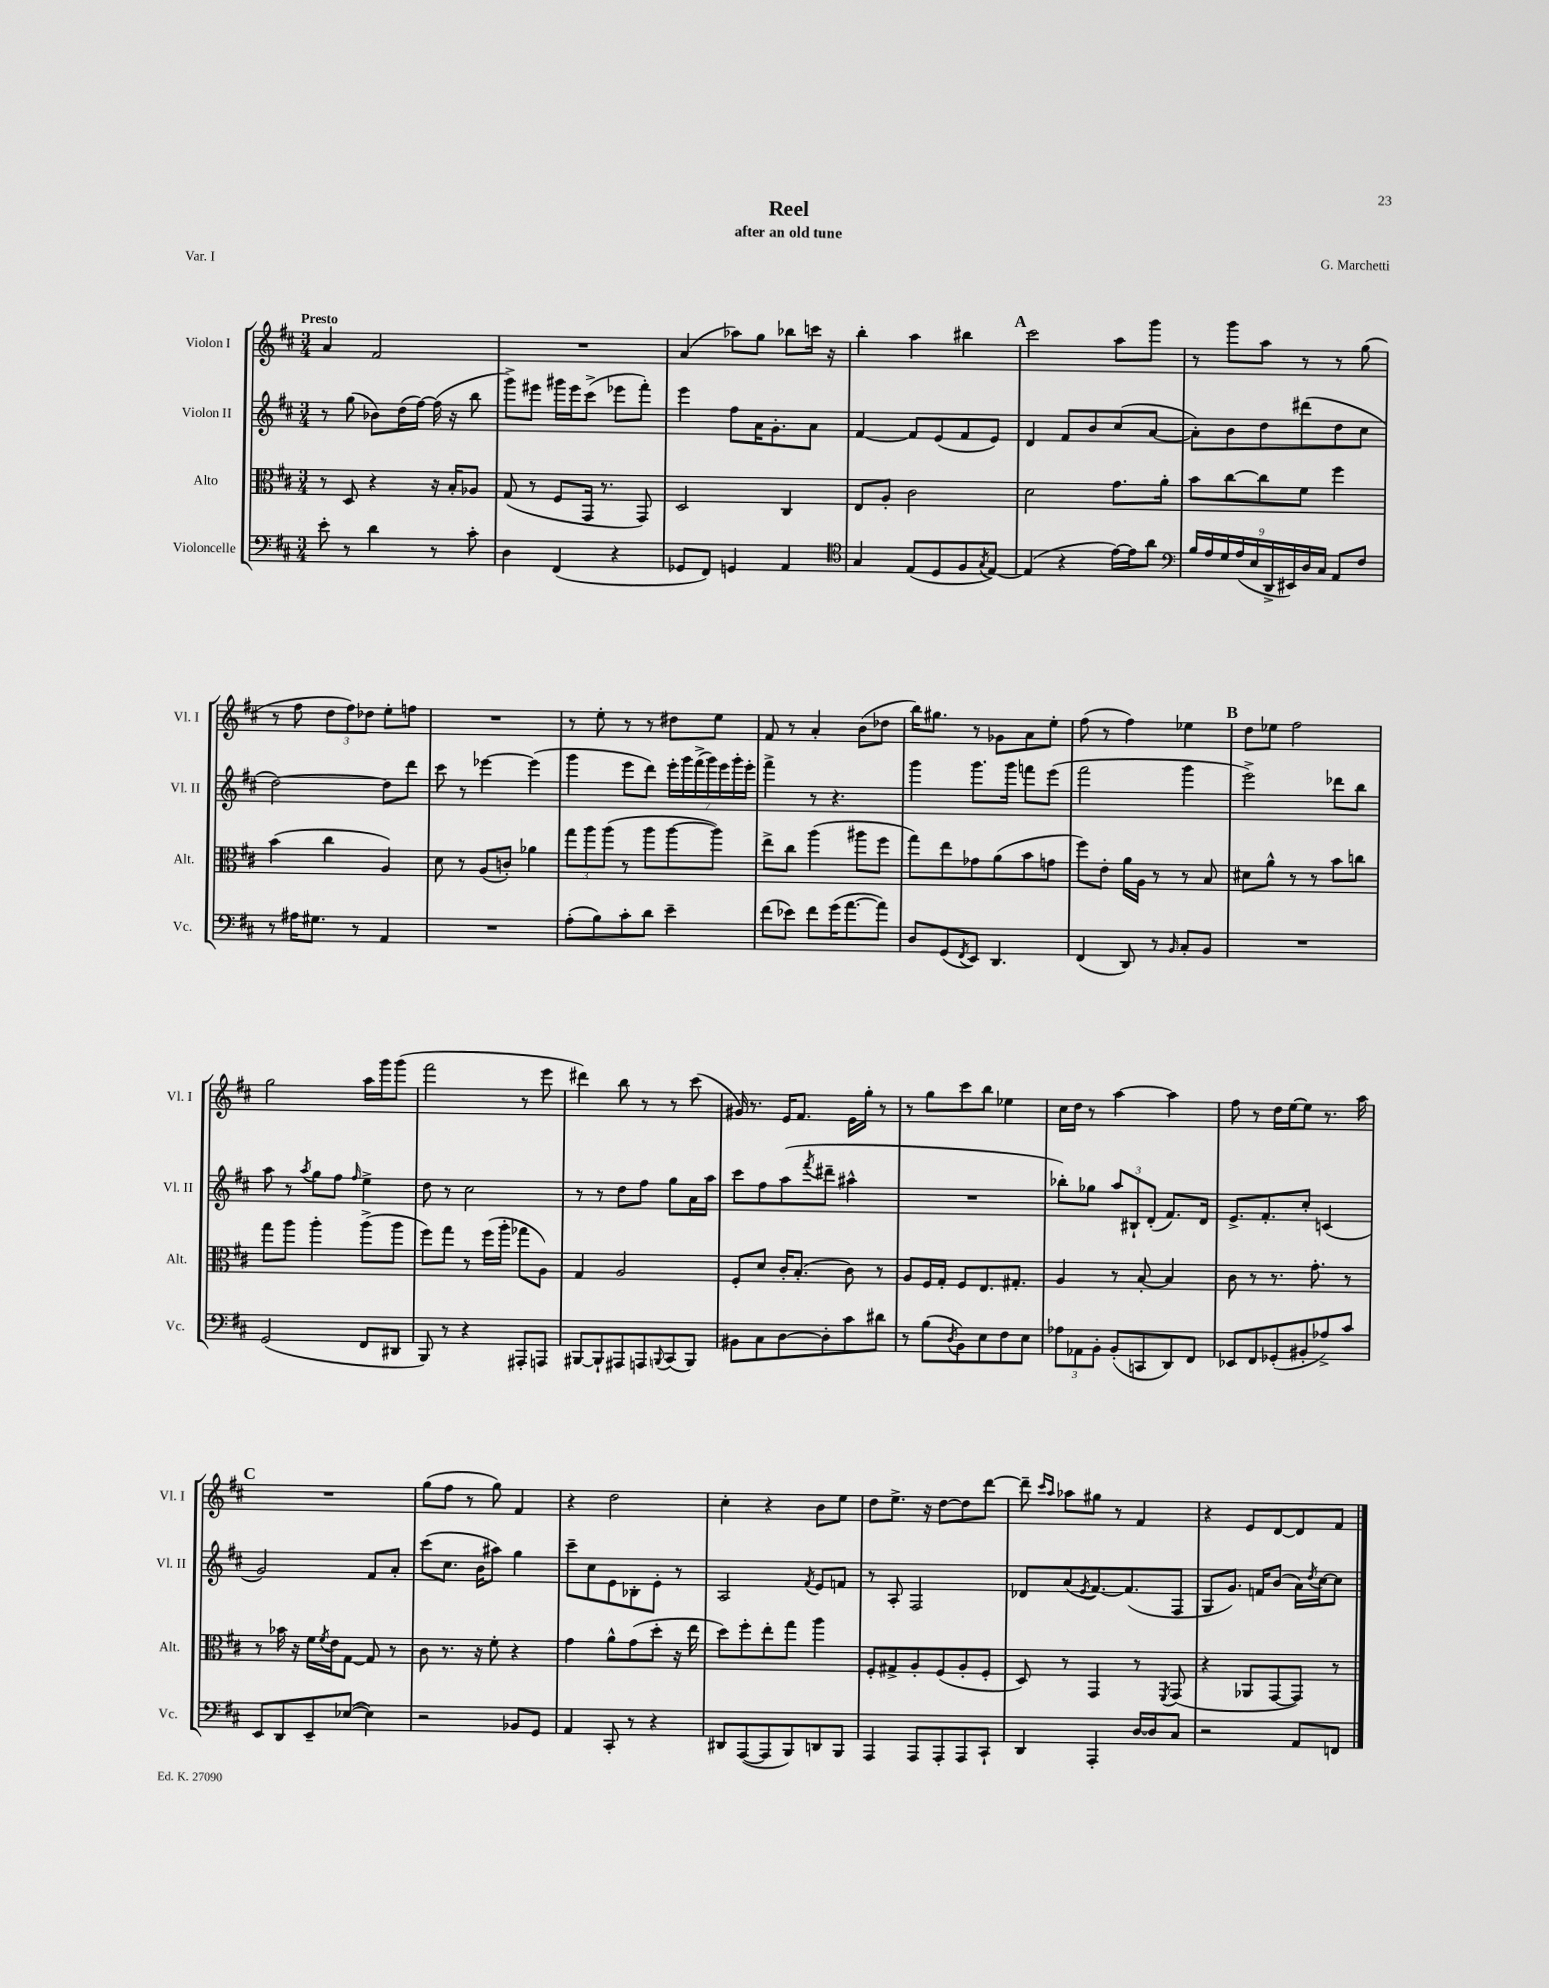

**kern	**kern	**kern	**kern
*staff4	*staff3	*staff2	*staff1
*clefF4	*clefC3	*clefG2	*clefG2
*k[f#c#]	*k[f#c#]	*k[f#c#]	*k[f#c#]
*M3/4	*M3/4	*M3/4	*M3/4
8e'\	8r	8r	4a/
8r	8D/	(8gg\	.
4d\	4r	8b-\L)	2f#/
.	.	(16dd\L	.
.	.	[16ff#\JJ)	.
8r	16r	(16ff#\]	.
.	16B'/LK	16r	.
8c#'\	8A-/J	8bb\	.
=	=	=	=
4D\	(8G/	8ggg^\L)	2.r
.	8r	8eee#\J	.
(4FF#/	8F#/L	16ggg#\LL	.
.	.	16eee#\J	.
.	16GG/Jk	(8ccc#^\J	.
.	8.r	.	.
4r	.	8eee-\L	.
.	8GG/)	8fff#'\J)	.
=	=	=	=
8GG-/L	2D/	4eee\	(4a/
8FF#/J)	.	.	.
4GG/	.	8ff#\L	8aa-\L)
.	.	16a\K	8gg\J
.	.	8.g'\	.
4AA/	4C#/	.	8bb-\L
.	.	8a\J	16ccc\Jk
.	.	.	16r
=	=	=	=
*clefC4	*	*	*
4G/	8E/L	[4f#/	4bb'\
.	8A'/J	.	.
(8E/L	2c#\	8f#/]L	4aa\
8D/	.	(8e/	.
8F#/	.	8f#/	4bb#\
8qG/	.	.	.
[8E/J)	.	8e/J)	.
=	=	=	=
(4E/]	2d\	4d/	2ccc#\
4r	.	8f#/L	.
.	.	8b/	.
[16e\LL)	8.g\L	(8cc#/	8aa\L
16e\]J	.	.	.
8a\J	.	[8a/J	8ggg\J
.	16a'\Jk	.	.
=	=	=	=
*clefF4	*	*	*
18B/LL	8b\L	8a'\]L)	8r
18A/	.	.	.
18G/	.	.	.
.	[8cc#\	8b\	8ggg\L
(18A/	.	.	.
18E/	.	.	.
.	8cc#\]	8dd\	8aa\J
18DD^/	.	.	.
18EE#/)	.	.	.
.	8f#\J	(8ddd#\	8r
18D/	.	.	.
18C#/JJ	.	.	.
8AA/L	4ff#\	8dd\	8r
8F#/J	.	8cc#\J	(8gg\
=	=	=	=
8r	(4b\	[2dd\)	8r
16A#\LK	.	.	8ff#\
8.G#\J	.	.	.
.	4cc#\	.	12dd\L
.	.	.	12ff#\)
8r	.	.	.
.	.	.	12dd-\J
4AA/	4A/)	8dd\]L	8ee'\L
.	.	8ddd\J	8ff\J
=	=	=	=
2.r	8d\	8ccc#\	2.r
.	8r	8r	.
.	(8A/L	[4eee-\	.
.	8c'/J)	.	.
.	4a-\	(4eee-\]	.
=	=	=	=
(8A'\L	12gg\L	4ggg\	8r
.	12aa\	.	.
8B\)	.	.	8ee'\
.	(12aa\J	.	.
8c#'\	8r	8eee\L	8r
8d\J	8aa\L	8ddd\J)	8r
4e~\	[8aa\	28eee'\LL	8dd#\L
.	.	28ggg\	.
.	.	(28fff#^\	.
.	.	28ggg\)	.
.	8aa\]J)	.	8ee\J
.	.	28eee\	.
.	.	28ggg'\	.
.	.	28eee'\JJ	.
=	=	=	=
(8f#\L	8ee^\L	4fff#^\	8f#/
8e-\J)	8cc#\J	.	8r
8f#\L	(4aa\	8r	4a'/
(16g\K	.	4.r	.
[8.a\	.	.	.
.	8aa#\L	.	(8b\L
8a\]J)	8ff#\J	.	8dd-\J
=	=	=	=
8D/L	8gg\L)	4ggg\	16bb\LK)
.	.	.	8.gg#\J
(8GG/	8ee\	.	.
8qFF#/	.	.	.
8EE/J)	8g-\	8.ggg\L	8r
4.DD/	(8a\	.	8g-\L
.	.	16ggg\Jk	.
.	8b\	8fff\L	8a\
.	8g\J	(8eee\J	8ee'\J
=	=	=	=
(4FF#/	8ff#\L)	2fff#\	(8ff#\
.	8e'\J	.	8r
8DD/)	16a\LL	.	4ff#\)
.	16A\JJ	.	.
8r	8r	.	.
16qqBB/	.	.	.
8C#'/L	8r	4ggg\	4ee-\
8BB/J	8B/	.	.
=	=	=	=
2.r	8d#\L	2eee^\)	8dd\L
.	8a^^\J	.	8ee-\J
.	8r	.	2ff#\
.	8r	.	.
.	8b\L	8ddd-\L	.
.	8cc\J	8bb\J	.
=	=	=	=
(2GG/	8gg\L	8aa\	2gg\
.	8aa\J	8r	.
.	.	8qaa/	.
.	4aa'\	8gg\L	.
.	.	8ff#\J	.
.	.	16qqff#/	.
8FF#/L	(8aa^\L	4ee^\	16aa\LL
.	.	.	16ggg\J
8DD#/J	8aa\J	.	(8ggg\J
=	=	=	=
8BBB/)	8ff#\L)	8dd\	2fff#\
8r	8gg\J	8r	.
4r	8r	2cc#\	.
.	(16ff#\LL	.	.
.	16aa'\JJ	.	.
8AAA#'/L	8gg-\L	.	8r
8AAA/J	8A\J)	.	8eee\
=	=	=	=
[8BBB#/L	4G/	8r	4ddd#\)
8BBB#`/]	.	8r	.
8AAA#/	2A/	8dd\L	8bb\
8AAA/	.	8ff#\J	8r
8qqBBB/	.	.	.
(8CC#/	.	8gg\L	8r
8BBB/J)	.	16a\L	(8ccc#\
.	.	16aa\JJ	.
=	=	=	=
8BB#\L	8F#'/L	8ccc#\L	16g#/)
.	.	.	8.r
8C#\	8d/J	8ff#\	.
[8D\	16c#'/LK	(8aa\	16e/LK
.	(8.B'/J	.	8.f#/J
.	.	8qfff#/	.
8D'\]	.	8ddd#~\J	.
8c#\	8c#\)	4aa#^^\	16e\LL
.	.	.	16gg'\JJ
8d#\J	8r	.	8r
=	=	=	=
8r	8A/L	2.r	8r
(8B\L	16F#/L	.	8gg\L
.	16G'/JJ	.	.
8qD/	.	.	.
8BB\)	8F#/L	.	8ccc#\
8E\	8.E/	.	8bb\J
8F#\	.	.	4ee-\
.	8.G#'/J	.	.
8E\J	.	.	.
=	=	=	=
12A-\L	4A/	8bb-'\L)	16cc#\LL
.	.	.	16dd\JJ
12AA-\	.	.	.
.	.	8gg-\J	8r
12BB'\J	.	.	.
(8BB'/L	8r	12aa/L	[4aa\
.	.	12B#`/	.
8CC/	[8B'/	.	.
.	.	(12d'/J	.
8DD/)	4B/]	8.f#/L)	4aa\]
8FF#/J	.	.	.
.	.	16d/Jk	.
=	=	=	=
8EE-/L	8c#\	8.e^/L	8ff#\
8FF#/	8r	.	8r
.	.	8.f#'/	.
(8GG-'/	8.r	.	16dd\LL
.	.	.	[16ee\J
8BB#'/	.	8cc#'/J	8ee\]J
.	8.g'\	.	.
8A-^/)	.	(4c/	8.r
8c#/J	8r	.	.
.	.	.	16aa\
=	=	=	=
8EE/L	8r	2g/)	2.r
8DD/	16b-\	.	.
.	16r	.	.
8EE~/	16f#\LL	.	.
.	8qf#/	.	.
.	16e\J	.	.
([8E-/J	[8G\J	.	.
4E-\])	8G/]	8f#/L	.
.	8r	8a'/J	.
=	=	=	=
2r	8c#\	(8ccc#\L	(8gg\L
.	8.r	8.cc#\J	8ff#\J
.	.	.	8r
.	16r	16b\LK	.
.	8f#'\	8aa#\J)	8gg\)
8BB-/L	4r	4gg\	4f#/
8GG/J	.	.	.
=	=	=	=
4AA/	4g\	8ccc#~\L	4r
.	.	8cc#\	.
8CC#'/	8a^^\L	8e\	2dd\
8r	(8g\	8B-'\	.
4r	8dd'\J	8e'\J	.
.	16r	8r	.
.	16ee\	.	.
=	=	=	=
8DD#/L	8dd\L)	2A/	4cc#'\
([8AAA/	8ff#'\	.	.
8AAA/]	8ee'\	.	4r
8BBB/)	8gg\J	.	.
.	.	8qf#/	.
8DD/	4aa\	8e/L	8b\L
8BBB/J	.	8f/J	8ee\J
=	=	=	=
4AAA/	8F#'/L	8r	8dd\L
.	8G#^/	8A'/	8.ee^\J
8AAA/L	8A'/	2F#/	.
.	.	.	16r
8AAA'/	(8F#/	.	[8dd\L
8AAA/	8A'/	.	8dd\]
8CC#`/J	8F#'/J	.	[8ddd\J
=	=	=	=
4DD/	8D/)	8d-/L	8ddd~\]
.	.	.	16qqccc#/LL
.	.	.	16qqaa/JJ
.	8r	(8a/	8aa-\L
.	.	8qe/	.
4AAA'/	4GG/	[8.f#/)	8gg#\J
.	.	.	8r
.	.	(8.f#/]	.
[16D/LL	8r	.	4f#/
16D/]J	.	.	.
.	8qFF#/	.	.
8C#/J	(8GG/	8F#/J	.
=	=	=	=
2r	4r	8G/L	4r
.	.	8.g/J)	.
.	8AA-/L	.	8e/L
.	.	16f/LK	.
.	[8GG/	(8b/J	[8d/
8AA/L	8GG/]J)	16a\LL)	8d/]
.	.	8qdd/	.
.	.	[16cc#\J	.
8FF/J	8r	8cc#\]J	8f#/J
==	==	==	==
*-	*-	*-	*-
